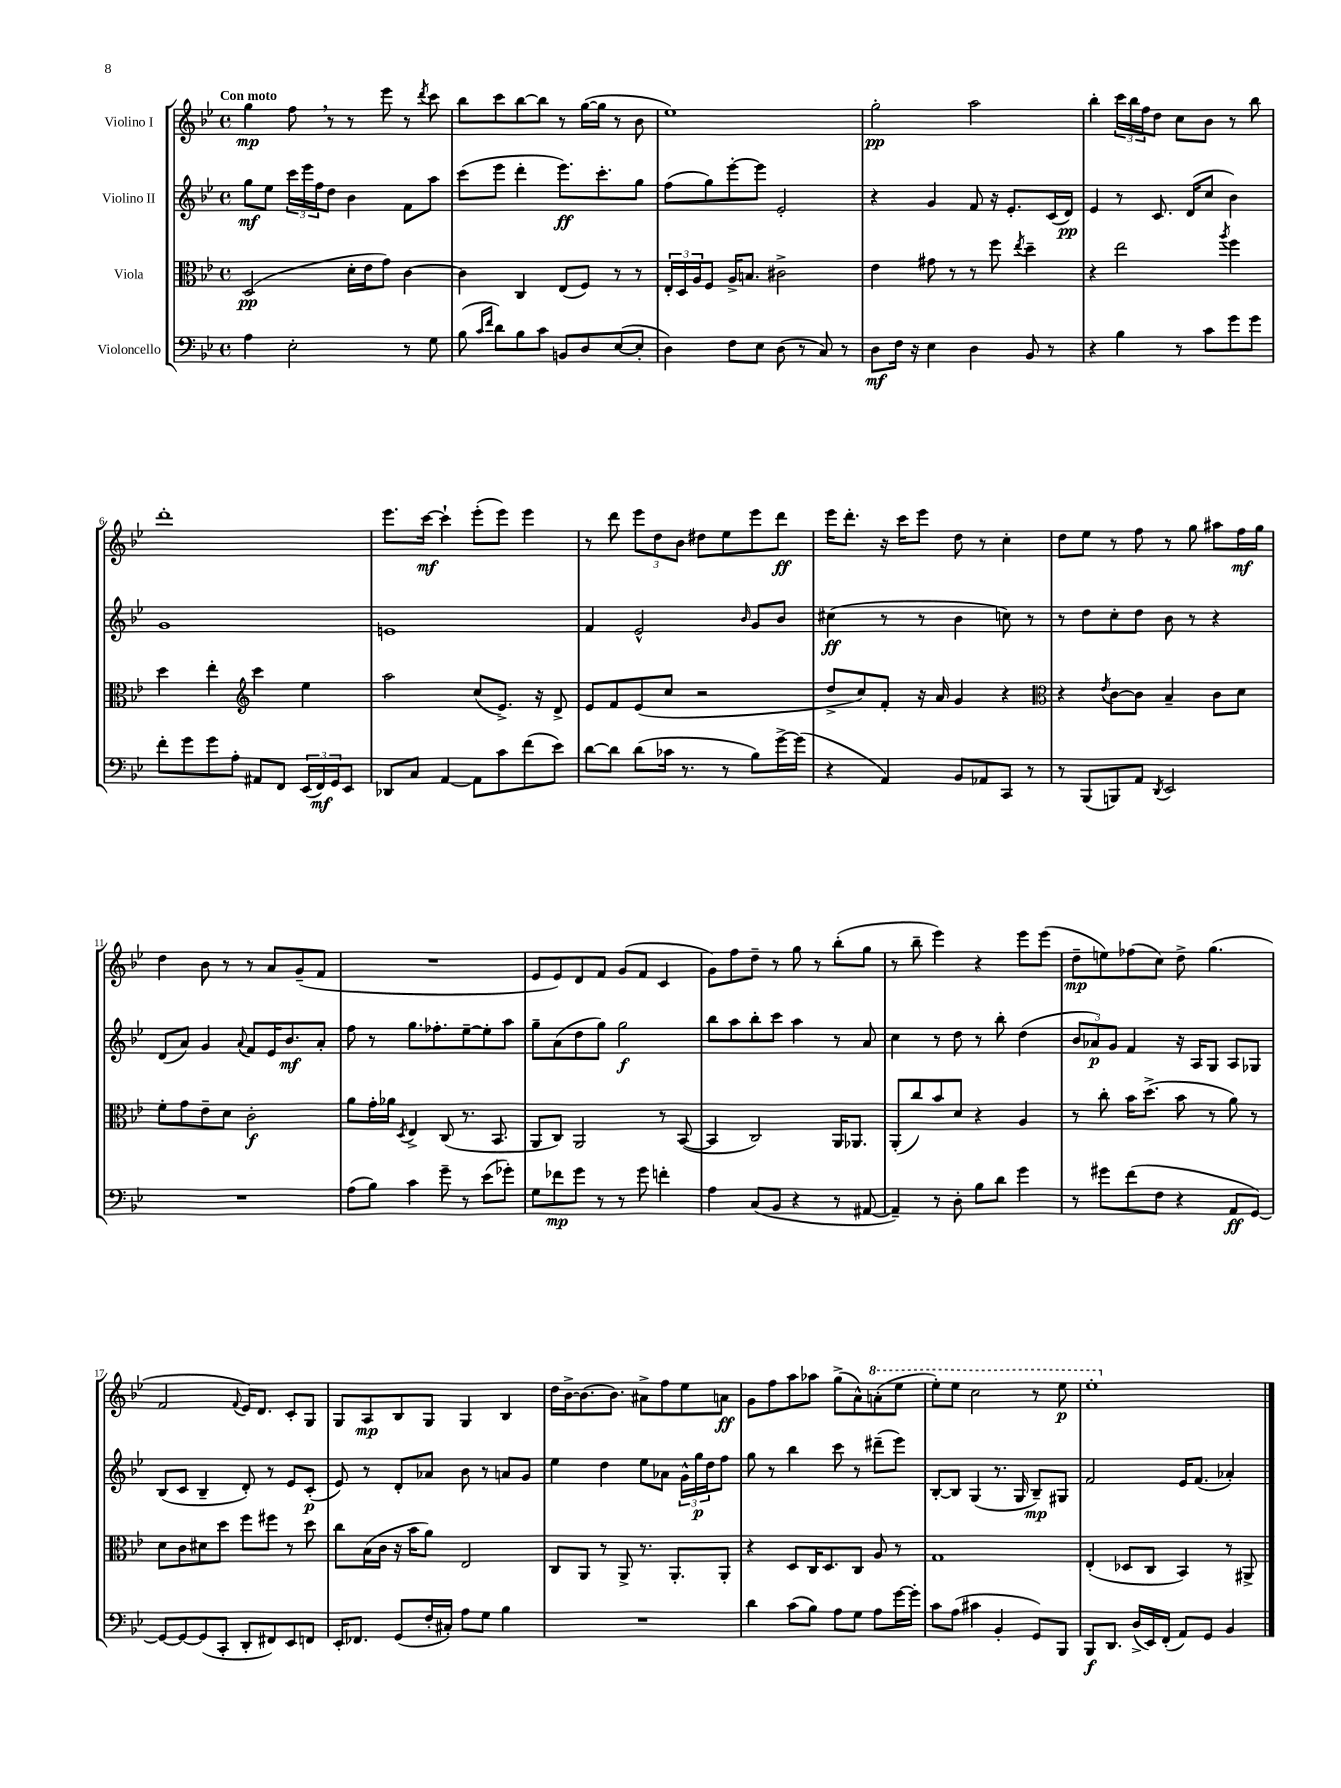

**kern	**dynam	**kern	**dynam	**kern	**dynam	**kern	**dynam
*part4	*part4	*part3	*part3	*part2	*part2	*part1	*part1
*staff4	*staff4	*staff3	*staff3	*staff2	*staff2	*staff1	*staff1
*I"Violoncello	*	*I"Viola	*	*I"Violino II	*	*I"Violino I	*
*clefF4	*	*clefC3	*	*clefG2	*	*clefG2	*
*k[b-e-]	*	*k[b-e-]	*	*k[b-e-]	*	*k[b-e-]	*
*M4/4	*	*M4/4	*	*M4/4	*	*M4/4	*
*met(c)	*	*met(c)	*	*met(c)	*	*met(c)	*
=1	=1	=1	=1	=1	=1	=1	=1
!	!	!	!	!	!	!LO:TX:a:B:t=Con moto	!
4A\	.	(2D/	pp	8gg\L	mf	4gg\	mp
.	.	.	.	8ee-\J	.	.	.
2E-'\	.	.	.	24ccc\LL	.	8ff,\	.
.	.	.	.	24eee-\	.	.	.
.	.	.	.	24ff\J	.	.	.
.	.	.	.	8dd\J	.	8r	.
.	.	16d'\LL	.	4b-\	.	8r	.
.	.	16e-\J	.	.	.	.	.
.	.	8g\J)	.	.	.	8eee-\	.
8r	.	[4c\	.	8f\L	.	8r	.
.	.	.	.	.	.	8qddd/	.
8G\	.	.	.	8aa\J	.	8ccc\	.
=2	=2	=2	=2	=2	=2	=2	=2
(8B-\	.	4c\]	.	(8ccc\L	.	8bb-\L	.
16qqc/LL	.	.	.	.	.	.	.
16qqf/JJ	.	.	.	.	.	.	.
8d\L)	.	.	.	8eee-\J	.	8ccc\	.
8B-\	.	4C/	.	4ddd'\	.	[8bb-\	.
8c\J	.	.	.	.	.	8bb-\J]	.
8BBn/L	.	(8E-/L	.	8.eee-\L)	ff	8r	.
8D/	.	8F/J)	.	.	.	([16gg\LL	.
.	.	.	.	8.ccc'\	.	16gg\JJ]	.
([8E-/	.	8r	.	.	.	8r	.
8E-'/J]	.	8r	.	8gg\J	.	8b-\	.
=3	=3	=3	=3	=3	=3	=3	=3
4D\)	.	24E-'/LL	.	(8ff\L	.	1ee-)	.
.	.	24D/	.	.	.	.	.
.	.	24A/J	.	.	.	.	.
.	.	8F/J	.	8gg\)	.	.	.
8F\L	.	16A^/KL	.	[8eee-'\	.	.	.
.	.	8.Bn/J	.	.	.	.	.
8E-\J	.	.	.	8eee-\J]	.	.	.
(8D\	.	2c#X^\	.	2e-'/	.	.	.
8r	.	.	.	.	.	.	.
8C/)	.	.	.	.	.	.	.
8r	.	.	.	.	.	.	.
=4	=4	=4	=4	=4	=4	=4	=4
8D\L	mf	4e-\	.	4r	.	2gg'\	pp
16F\Jk	.	.	.	.	.	.	.
16r	.	.	.	.	.	.	.
4E-\	.	8g#X\	.	4g/	.	.	.
.	.	8r	.	.	.	.	.
4D\	.	8r	.	8f/	.	2aa\	.
.	.	8ff\	.	16r	.	.	.
.	.	.	.	8.e-'/L	.	.	.
.	.	8qee-/	.	.	.	.	.
8BB-/	.	4dd~\	.	.	.	.	.
8r	.	.	.	(16c/L	.	.	.
.	.	.	.	16d/JJ)	pp	.	.
=5	=5	=5	=5	=5	=5	=5	=5
4r	.	4r	.	4e-/	.	4bb-'\	.
4B-\	.	2ee-\	.	8r	.	24ccc\LL	.
.	.	.	.	.	.	24bb-\	.
.	.	.	.	.	.	24ff\J	.
.	.	.	.	8.c/	.	8dd\J	.
8r	.	.	.	.	.	8cc\L	.
.	.	.	.	(16d/KL	.	.	.
8c\L	.	.	.	8cc/J	.	8b-\J	.
.	.	8qaa/	.	.	.	.	.
8g\	.	4ff\	.	4b-\)	.	8r	.
8g\J	.	.	.	.	.	8bb-\	.
!!LO:LB:g=z
=6	=6	=6	=6	=6	=6	=6	=6
8f'\L	.	4dd\	.	1g	.	1ddd'	.
8g\	.	.	.	.	.	.	.
8g\	.	4ee-'\	.	.	.	.	.
8A'\J	.	.	.	.	.	.	.
*	*	*clefG2	*	*	*	*	*
8AA#X/L	.	4ccc\	.	.	.	.	.
8FF/J	.	.	.	.	.	.	.
(24EE-/LL	.	4ee-\	.	.	.	.	.
24FF/)	mf	.	.	.	.	.	.
24GG/J	.	.	.	.	.	.	.
8EE-/J	.	.	.	.	.	.	.
=7	=7	=7	=7	=7	=7	=7	=7
8DD-X/L	.	2aa\	.	1en	.	8.eee-\L	.
8C/J	.	.	.	.	.	.	.
.	.	.	.	.	.	[16ccc\Jk	mf
[4AA/	.	.	.	.	.	4ccc`\]	.
8AA\L]	.	(8cc/L	.	.	.	(8eee-'\L	.
8c\	.	8.e-^/J)	.	.	.	8eee-\J)	.
(8f\	.	.	.	.	.	4eee-\	.
.	.	16r	.	.	.	.	.
8e-\J)	.	8d^/	.	.	.	.	.
=8	=8	=8	=8	=8	=8	=8	=8
[8d\L	.	8e-/L	.	4f/	.	8r	.
8d\J]	.	8f/	.	.	.	8ddd\	.
(8d\L	.	(8e-/	.	2e-^^/	.	12eee-\L	.
.	.	.	.	.	.	12dd\	.
16c-X\Jk	.	8cc/J	.	.	.	.	.
.	.	.	.	.	.	12b-\J	.
8.r	.	.	.	.	.	.	.
.	.	2r	.	.	.	8dd#X\L	.
8r	.	.	.	.	.	8ee-\	.
.	.	.	.	16qqb-/	.	.	.
8B-\L)	.	.	.	8g/L	.	8eee-\	.
[16g^\L	.	.	.	8b-/J	.	8ddd\J	ff
(16g\JJ]	.	.	.	.	.	.	.
=9	=9	=9	=9	=9	=9	=9	=9
4r	.	8dd^/L	.	(4cc#X\	ff	16eee-\KL	.
.	.	.	.	.	.	8.ddd'\J	.
.	.	8cc/)	.	.	.	.	.
4AA/)	.	8f'/J	.	8r	.	16r	.
.	.	.	.	.	.	16ccc\KL	.
.	.	16r	.	8r	.	8eee-\J	.
.	.	16a/	.	.	.	.	.
8BB-/L	.	4g/	.	4b-\	.	8dd\	.
8AA-X/	.	.	.	.	.	8r	.
8CC/J	.	4r	.	8ccn\)	.	4cc'\	.
8r	.	.	.	8r	.	.	.
=10	=10	=10	=10	=10	=10	=10	=10
*	*	*clefC3	*	*	*	*	*
8r	.	4r	.	8r	.	8dd\L	.
(8BBB-/L	.	.	.	8dd\L	.	8ee-\J	.
.	.	8qe-/	.	.	.	.	.
8BBBn/)	.	[8c\L	.	8cc'\	.	8r	.
8AA/J	.	8c\J]	.	8dd\J	.	8ff\	.
8qDD/	.	.	.	.	.	.	.
2EE-/	.	4B-~/	.	8b-\	.	8r	.
.	.	.	.	8r	.	8gg\	.
.	.	8c\L	.	4r	.	8aa#X\L	.
.	.	8d\J	.	.	.	16ff\L	mf
.	.	.	.	.	.	16gg\JJ	.
!!LO:LB:g=z
=11	=11	=11	=11	=11	=11	=11	=11
1r	.	8f'\L	.	(8d/L	.	4dd\	.
.	.	8g\	.	8a/J)	.	.	.
.	.	8e-~\	.	4g/	.	8b-\	.
.	.	8d\J	.	.	.	8r	.
.	.	.	.	8qqa/	.	.	.
.	.	2c'\	f	8f/L	.	8r	.
.	.	.	.	16e-/K	.	8a/L	.
.	.	.	.	8.b-/	mf	.	.
.	.	.	.	.	.	(8g~/	.
.	.	.	.	8a'/J	.	8f/J	.
=12	=12	=12	=12	=12	=12	=12	=12
(8A\L	.	8a\L	.	8ff\	.	1r	.
8B-\J)	.	16g'\L	.	8r	.	.	.
.	.	16a-X\JJ	.	.	.	.	.
.	.	8qD/	.	.	.	.	.
4c\	.	4E-^/	.	8.gg\L	.	.	.
.	.	.	.	8.ff-X'\	.	.	.
8g~\	.	(8C/	.	.	.	.	.
8r	.	8.r	.	[8ee-~\	.	.	.
(8e-\L	.	.	.	8ee-'\]	.	.	.
.	.	8.BB-/	.	.	.	.	.
8g-X'\J)	.	.	.	8aa\J	.	.	.
=13	=13	=13	=13	=13	=13	=13	=13
8G\L	.	8AA/L	.	8gg~\L	.	8e-/L	.
8f-X\	mp	8C/J)	.	(8a\	.	8e-/)	.
8g\J	.	2AA/	.	8dd\	.	8d/	.
8r	.	.	.	8gg\J)	.	8f/J	.
8r	.	.	.	2gg\	f	(8g/L	.
8g\	.	.	.	.	.	8f/J	.
4fn'\	.	8r	.	.	.	4c/	.
.	.	([8BB-/	.	.	.	.	.
=14	=14	=14	=14	=14	=14	=14	=14
4A\	.	4BB-/]	.	8bb-\L	.	8g\L)	.
.	.	.	.	8aa\	.	8ff\	.
(8C/L	.	2C/)	.	8bb-'\	.	8dd~\J	.
8BB-/J	.	.	.	8ccc\J	.	8r	.
4r	.	.	.	4aa\	.	8gg\	.
.	.	.	.	.	.	8r	.
8r	.	16AA/KL	.	8r	.	(8bb-'\L	.
.	.	8.AA-X/J	.	.	.	.	.
[8AA#X/	.	.	.	8a/	.	8gg\J	.
=15	=15	=15	=15	=15	=15	=15	=15
4AA#~/])	.	(8AA'/L	.	4cc\	.	8r	.
.	.	8cc/)	.	.	.	8bb-~\	.
8r	.	8b-/	.	8r	.	4eee-\)	.
8D'\	.	8d/J	.	8dd\	.	.	.
8B-\L	.	4r	.	8r	.	4r	.
8d\J	.	.	.	8bb-'\	.	.	.
4g\	.	4A/	.	(4dd\	.	8eee-\L	.
.	.	.	.	.	.	(8eee-\J	.
=16	=16	=16	=16	=16	=16	=16	=16
8r	.	8r	.	12b-/L	.	8dd~\L	mp
.	.	.	.	12a-X/)	p	.	.
8g#X\L	.	8cc'\	.	.	.	8een\)	.
.	.	.	.	12g/J	.	.	.
(8f\	.	16b-\KL	.	4f/	.	(8ff-X\	.
.	.	(8.dd^\J	.	.	.	.	.
8F\J	.	.	.	.	.	8cc\J)	.
4r	.	8b-\	.	16r	.	8dd^\	.
.	.	.	.	16A/KL	.	.	.
.	.	8r	.	8G/J	.	(4.gg\	.
8AA/L	ff	8a\)	.	8A/L	.	.	.
[8GG/J)	.	8r	.	8G-X/J	.	.	.
!!LO:LB:g=z
=17	=17	=17	=17	=17	=17	=17	=17
8GG/L_	.	8d\L	.	(8B-/L	.	2f/	.
8GG/_	.	8c\	.	8c/J	.	.	.
(8GG/]	.	8d#X\	.	4B-~/	.	.	.
8CC'/J	.	8dd\J	.	.	.	.	.
.	.	.	.	.	.	8qqf/	.
8DD'/L	.	8ff\L	.	8d'/)	.	16e-/KL)	.
.	.	.	.	.	.	8.d/J	.
8FF#X/)	.	8ff#X\J	.	8r	.	.	.
8EE-/	.	8r	.	8e-/L	.	8c'/L	.
8FFn/J	.	8dd\	.	(8c'/J	p	8G/J	.
=18	=18	=18	=18	=18	=18	=18	=18
16EE-'/KL	.	8cc\L	.	8e-/)	.	8G/L	.
8.FF-X/J	.	.	.	.	.	.	.
.	.	(16B-\L	.	8r	.	8A/	mp
.	.	16c\JJ	.	.	.	.	.
(8GG/L	.	16r	.	8d'/L	.	8B-/	.
.	.	16b-\KL	.	.	.	.	.
16F'/L	.	8a\J)	.	8a-X/J	.	8G/J	.
16C#X'/JJ)	.	.	.	.	.	.	.
8A\L	.	2E-/	.	8b-\	.	4G/	.
8G\J	.	.	.	8r	.	.	.
4B-\	.	.	.	8an/L	.	4B-/	.
.	.	.	.	8g/J	.	.	.
=19	=19	=19	=19	=19	=19	=19	=19
1r	.	8C/L	.	4ee-\	.	16dd\LL	.
.	.	.	.	.	.	[16b-^\J	.
.	.	8AA/J	.	.	.	(8.b-\]	.
.	.	8r	.	4dd\	.	.	.
.	.	.	.	.	.	8.b-\J)	.
.	.	8AA^/	.	.	.	.	.
.	.	8.r	.	8ee-\L	.	8a#X^\L	.
.	.	.	.	8a-X\J	.	8ff\	.
.	.	8.AA'/L	.	.	.	.	.
.	.	.	.	24g^^\LL	.	8ee-\	.
.	.	.	.	24gg\	p	.	.
.	.	.	.	24dd\J	.	.	.
.	.	8AA'/J	.	8ff\J	.	8an\J	ff
=20	=20	=20	=20	=20	=20	=20	=20
4d\	.	4r	.	8gg\	.	8g\L	.
.	.	.	.	8r	.	8ff\	.
(8c\L	.	8D/L	.	4bb-\	.	8aa\	.
8B-\J)	.	16C/K	.	.	.	8aa-X\J	.
.	.	8.D/	.	.	.	.	.
8A\L	.	.	.	8ccc\	.	(8gg^\L	.
8G\J	.	8C/J	.	8r	.	8a^^\)	.
*	*	*	*	*	*	*8va	*
8A\L	.	8A/	.	(8ddd#X~\L	.	(8aan'\	.
[16g\L	.	8r	.	8eee-\J)	.	8eee-\J	.
16g'\JJ]	.	.	.	.	.	.	.
=21	=21	=21	=21	=21	=21	=21	=21
8c\L	.	1G	.	[8B-'/L	.	8eee-'\L)	.
(8A\J	.	.	.	8B-/J]	.	8eee-\J	.
4c#X\	.	.	.	(4G/	.	2ccc\	.
4BB-'/	.	.	.	8.r	.	.	.
.	.	.	.	16G/	.	.	.
8GG/L)	.	.	.	8B-~/L)	mp	8r	.
8BBB-/J	.	.	.	8G#X/J	.	8eee-\	p
=22	=22	=22	=22	=22	=22	=22	=22
8BBB-/L	f	(4E-'/	.	2f/	.	1eee-'	.
8.DD/J	.	.	.	.	.	.	.
.	.	8D-X/L	.	.	.	.	.
(16D^/LL	.	.	.	.	.	.	.
16EE-/)	.	8C/J	.	.	.	.	.
(16FF'/JJ	.	.	.	.	.	.	.
8AA/L)	.	4BB-/)	.	16e-/KL	.	.	.
.	.	.	.	(8.f/J	.	.	.
8GG/J	.	.	.	.	.	.	.
4BB-/	.	8r	.	4a-X'/)	.	.	.
.	.	8AA#X^/	.	.	.	.	.
*	*	*	*	*	*	*X8va	*
==	==	==	==	==	==	==	==
*-	*-	*-	*-	*-	*-	*-	*-
